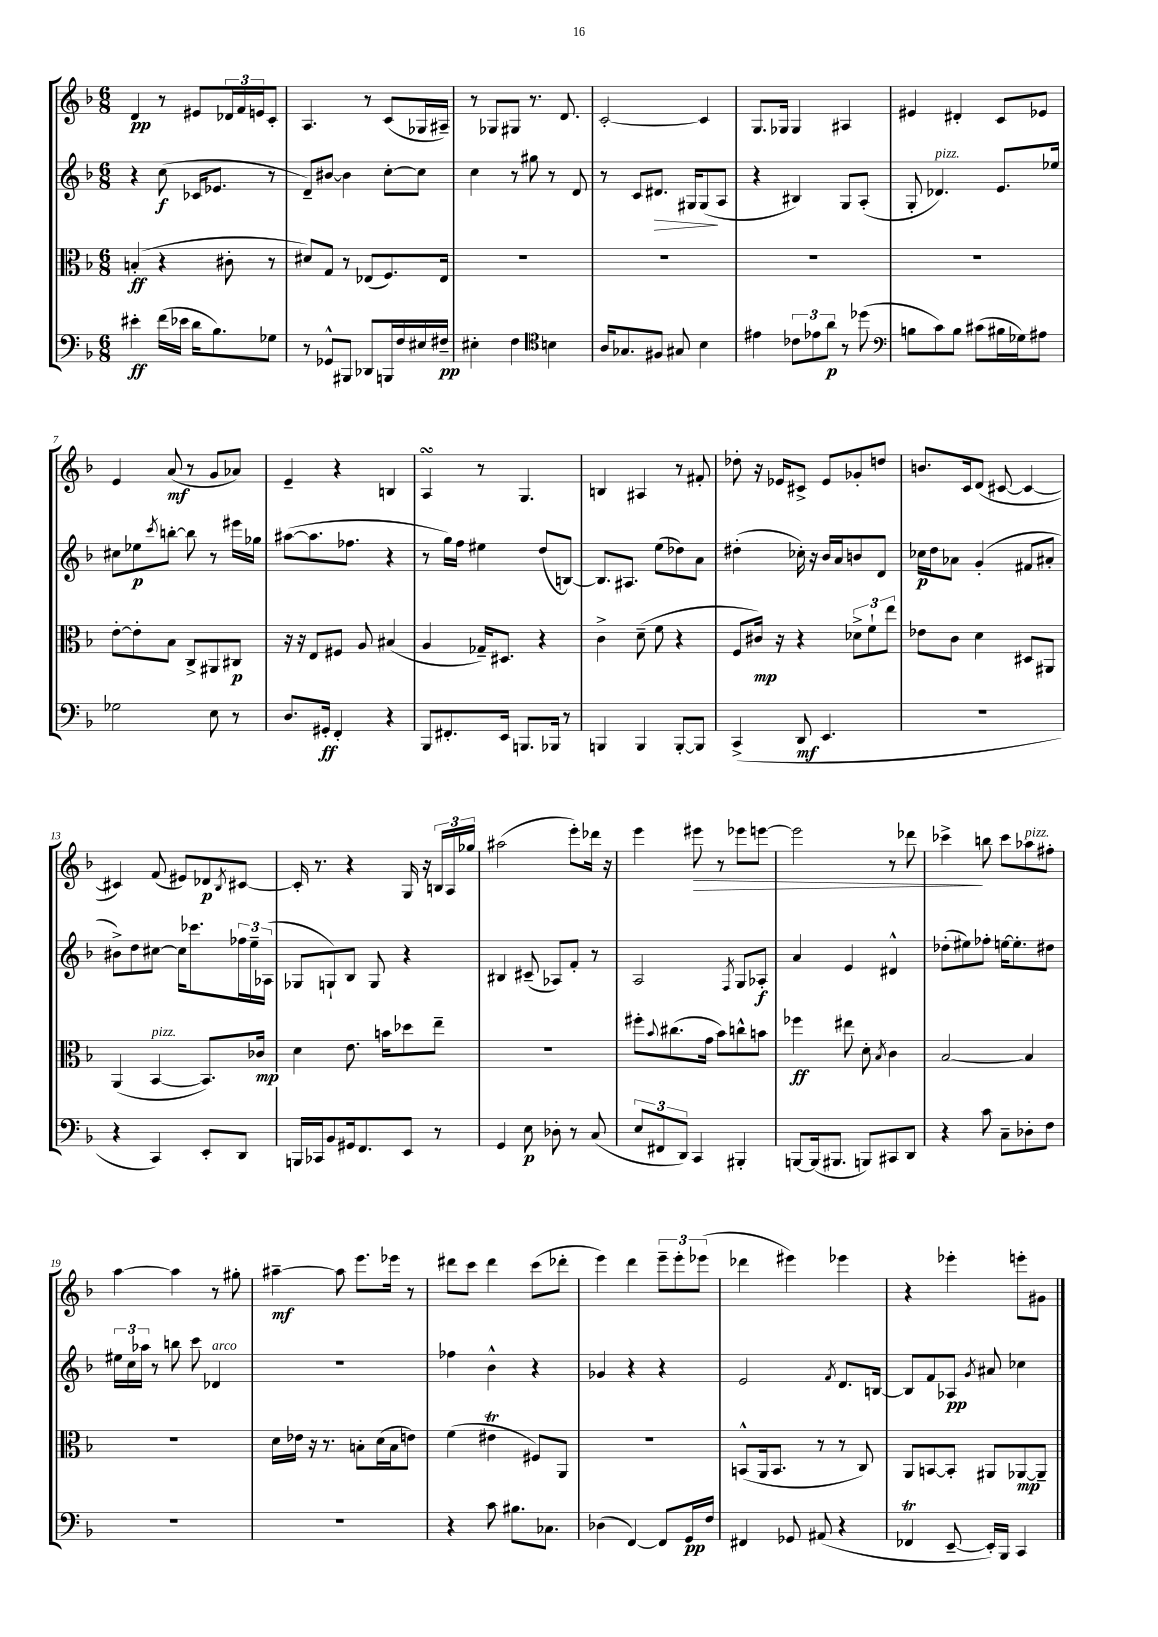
<<
\new StaffGroup <<
\new Staff = "s0" {
    \clef treble \key f \major \numericTimeSignature \time 6/8
    d'4\pp r8 eis'8 \tuplet 3/2 { des'16 f'16 e'16 } c'8-. |
    a4. r8 c'8( ges16 ais16--) |
    r8 ges8 gis8 r8. d'8. |
    c'2~-. c'4 |
    g8. ges16 ges4 ais4 |
    eis'4 dis'4-. c'8 ees'8 |
    e'4 a'8\mf( r8 g'8 aes'8) |
    e'4-- r4 b4 |
    a4\turn r8 g4. |
    b4 ais4 r8 fis'8-. |
    des''8-. r16 ees'16 cis'8-> ees'8 ges'8-. d''8 |
    b'8. c'16 d'8( cis'8~ cis'4~ |
    cis'4) f'8( eis'8) des'8\p \acciaccatura { bes8 } cis'8~ |
    cis'16-. r8. r4 g16 r16 \tuplet 3/2 { b16 a16 ges''16 } |
    ais''2( e'''8-.) des'''16 r16 |
    e'''4 eis'''8\> r8 ees'''8 e'''8~ |
    e'''2 r8 des'''8 |
    ces'''4->\! b''8 ces'''8 aes''8^\markup { \italic "pizz." } fis''8-. |
    a''4~ a''4 r8 gis''8-. |
    ais''4~--\mf ais''8 e'''8. ees'''16 r8 |
    dis'''8 c'''8 dis'''4 c'''8( des'''8-. |
    e'''4) d'''4 \tuplet 3/2 { e'''8-- e'''8-. ees'''8( } |
    des'''4 eis'''4) ees'''4 |
    r4 ees'''4-. e'''8-. gis'8 \bar "|." |
}
\new Staff = "s1" {
    \clef treble \key f \major \numericTimeSignature \time 6/8
    r4 c''8\f( ces'16 ees'8. r8 |
    d'8--) bis'8~ bis'4 c''8~-. c''8 |
    c''4 r8 gis''8 r8 d'8 |
    r8 c'8 dis'8.\> gis16 gis8\!( a8 |
    r4 bis4) g8 a8-.( |
    g8-. des'4.^\markup { \italic "pizz." }) e'8. ees''16 |
    cis''8 ees''8\p \acciaccatura { c'''8 } b''8~-. b''8 r8 eis'''16 ges''16 |
    ais''8~( ais''8. fes''8. r4 |
    r8 g''16) f''16 eis''4 d''8( b8~) |
    b8. ais8. e''8( des''8) a'8 |
    dis''4-.( ces''16-.) r16 bes'16 a'16 b'8 d'8 |
    ces''16\p d''16 aes'8 g'4-.( fis'8 ais'8-. |
    bis'8->) d''8 cis''8~ cis''16 ces'''8. \tuplet 3/2 { fes''16 e''16-- aes16( } |
    ges8 g8-!) bes8 g8 r4 |
    bis4 cis'8--( aes8) f'8-. r8 |
    a2 \acciaccatura { f8 } g8 aes8-.\f |
    a'4 e'4 dis'4-^ |
    des''8-.( eis''8) fes''8-. e''16~ e''8.-. dis''8 |
    \tuplet 3/2 { eis''16 c''16 aes''16 } r8 b''8 c'''8 des'4^\markup { \italic "arco" } |
    R2. |
    fes''4 bes'4-^ r4 |
    ges'4 r4 r4 |
    e'2 \acciaccatura { f'8 } d'8. b16~ |
    b8 f'8 aes8\pp \acciaccatura { g'8 } ais'8 ces''4 \bar "|." |
}
\new Staff = "s2" {
    \clef alto \key f \major \numericTimeSignature \time 6/8
    b4-.\ff( r4 cis'8-. r8 |
    dis'8) g8 r8 ees8( f8.) ees16 |
    R2. |
    R2. |
    R2. |
    R2. |
    e'8~-. e'8-. bes8 c8-> ais,8 cis8\p |
    r16 r16 e8 fis8 a8 bis4( |
    a4 ges16--) dis8. r4 |
    c'4-> d'8--( f'8 r4 |
    f8 cis'16\mp) r16 r4 \tuplet 3/2 { des'8-> f'8-! e''8 } |
    ees'8 c'8 d'4 dis8 ais,8 |
    a,4( bes,4~^\markup { \italic "pizz." } bes,8.) ces'16\mp |
    d'4 e'8. b'16 des''8 e''8-- |
    R2. |
    fis''8-. \appoggiatura { bes'8 } cis''8.( g'16 bes'8) c''8-^ b'8 |
    fes''4\ff eis''8 d'8-. \acciaccatura { bes8 } c'4 |
    bes2~ bes4 |
    R2. |
    d'16 ees'16 r16 r8. b8-. d'16( b16 e'8) |
    f'4( eis'4\trill fis8) a,8 |
    R2. |
    b,8-^( a,16 b,8. r8 r8 c8) |
    a,8 b,8~ b,8-. ais,8 aes,8~\mp aes,8-- \bar "|." |
}
\new Staff = "s3" {
    \clef bass \key f \major \numericTimeSignature \time 6/8
    eis'4-.\ff f'16( ees'16 d'16 bes8.) ges8 |
    r8 ges,8-^ bis,,8 des,8 b,,16 f16 eis16 fis16--\pp |
    eis4-. f4 \clef tenor b4 |
    a16 ges8. fis8 gis8 bes4 |
    eis'4 \tuplet 3/2 { ces'8 ees'8 a'8\p } r8 des''8( |
    \clef bass b8 c'8) b8 cis'8( bis16 ges16) ais8 |
    ges2 e8 r8 |
    d8. gis,16-.\ff f,4-. r4 |
    bes,,8 fis,8.-. e,16 b,,8. bes,,16 r8 |
    b,,4 b,,4 b,,8~-. b,,8 |
    c,4->( d,8\mf e,4. |
    R2. |
    r4 c,4) e,8-. d,8 |
    b,,16 ces,16 bes,8 gis,16 f,8. e,8 r8 |
    g,4 e8\p des8-. r8 c8( |
    \tuplet 3/2 { e8 fis,8 d,8) } c,4 bis,,4-. |
    b,,8~ b,,16( bis,,8. b,,8) cis,8 d,8 |
    r4 c'8 c8-- des8-. f8 |
    R2. |
    R2. |
    r4 c'8 bis8. ces8. |
    des4( f,4~) f,8 g,16\pp f16 |
    fis,4 ges,8 ais,8( r4 |
    fes,4\trill e,8~-- e,16-.) bes,,16 c,4 \bar "|." |
}
>>
>>
